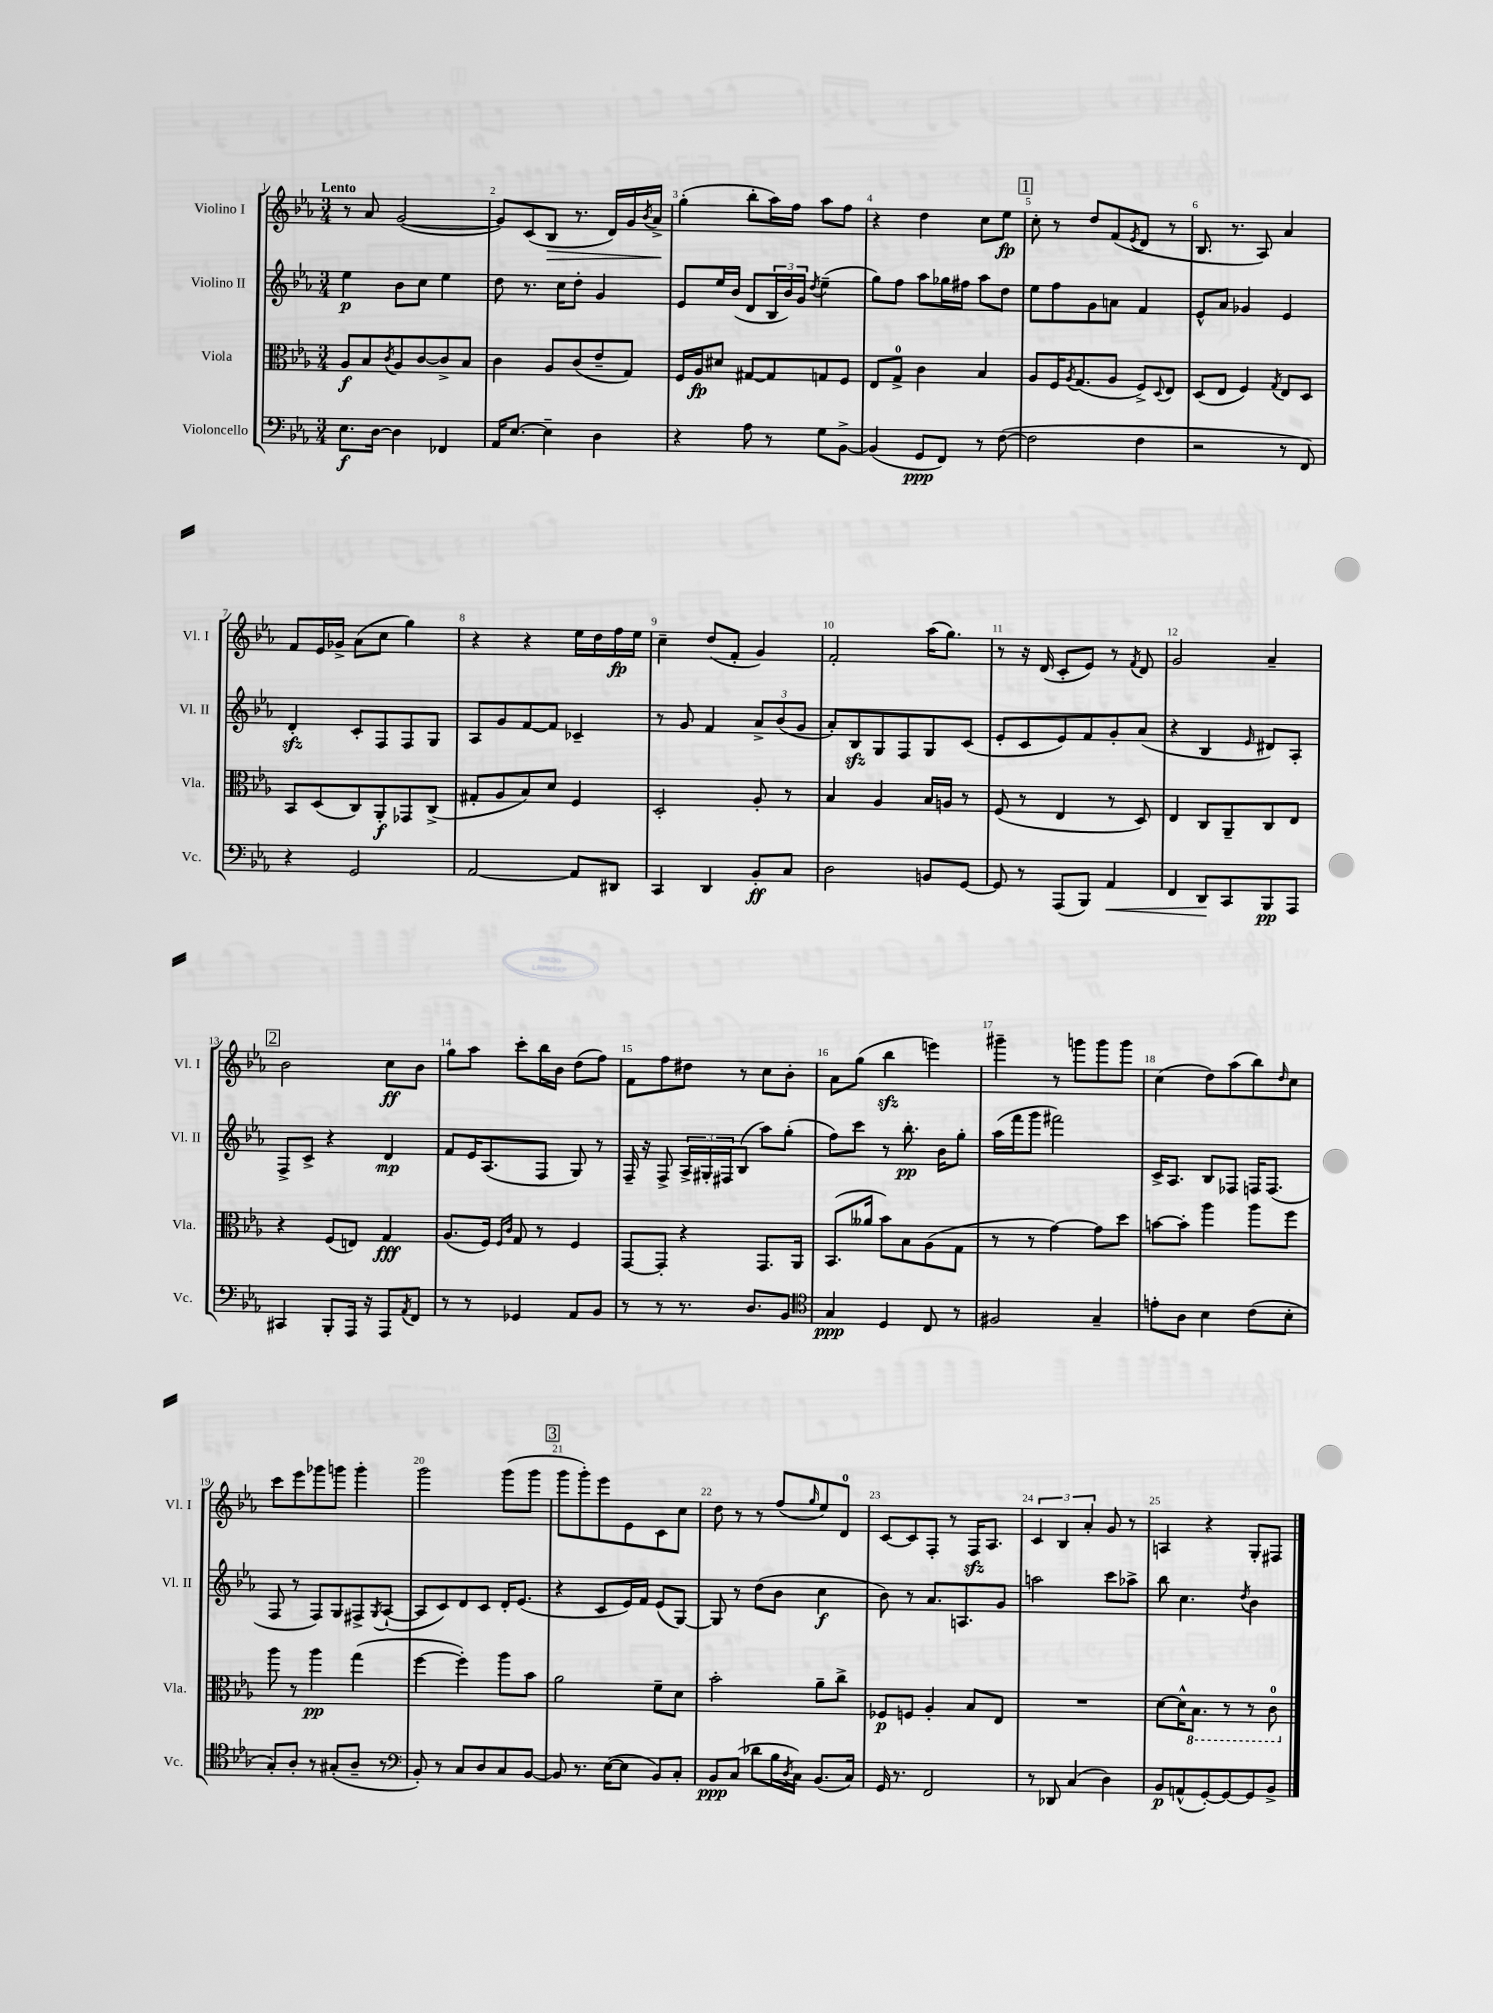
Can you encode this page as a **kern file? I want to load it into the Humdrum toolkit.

**kern	**dynam	**kern	**dynam	**kern	**dynam	**kern	**dynam
*part4	*part4	*part3	*part3	*part2	*part2	*part1	*part1
*staff4	*staff4	*staff3	*staff3	*staff2	*staff2	*staff1	*staff1
*I"Violoncello	*	*I"Viola	*	*I"Violino II	*	*I"Violino I	*
*I'Vc.	*	*I'Vla.	*	*I'Vl. II	*	*I'Vl. I	*
*clefF4	*	*clefC3	*	*clefG2	*	*clefG2	*
*k[b-e-a-]	*	*k[b-e-a-]	*	*k[b-e-a-]	*	*k[b-e-a-]	*
*M3/4	*	*M3/4	*	*M3/4	*	*M3/4	*
=1	=1	=1	=1	=1	=1	=1	=1
!	!	!	!	!	!	!LO:TX:a:B:t=Lento	!
8.E-\L	f	8A-/L	f	4ee-\	p	8r	.
.	.	8B-/	.	.	.	8a-/	.
[16D\Jk	.	.	.	.	.	.	.
.	.	8qc/	.	.	.	.	.
4D\]	.	8A-/	.	8b-\L	.	([2g/	.
.	.	[8c/	.	8cc\J	.	.	.
4FF-X/	.	8c^/]	.	4ee-\	.	.	.
.	.	8B-/J	.	.	.	.	.
=2	=2	=2	=2	=2	=2	=2	=2
16AA-/KL	.	4c\	.	8dd\	.	8g/L])	.
[8.E-/J	.	.	.	.	.	.	.
.	.	.	.	8.r	.	(8c/	.
!	!	!	!	!	!	!	!LO:HP:b
4E-~\]	.	8A-/L	.	.	.	8B-/J	>
.	.	.	.	16cc\KL	.	.	.
.	.	(8c/	.	8dd'\J	.	8.r	.
4D\	.	8e-~/	.	4g/	.	.	.
.	.	.	.	.	.	16d/LL)	.
.	.	8G/J)	.	.	.	16g/	.
.	.	.	.	.	.	8qb-/	.
.	.	.	.	.	.	16a-^/JJ	.
.	.	.	.	.	.	.	]
=3	=3	=3	=3	=3	=3	=3	=3
4r	.	16F/LL	.	8e-/L	.	(4gg'\	.
.	.	16A-/J	fp	.	.	.	.
.	.	8d#X/J	.	16ee-/L	.	.	.
.	.	.	.	(16b-/JJ	.	.	.
8A-\	.	[8G#X/L	.	8d/L	.	8bb-'\L	.
8r	.	8G#/]	.	24B-/L	.	16aa-\L)	.
.	.	.	.	24b-/)	.	.	.
.	.	.	.	.	.	16ff\JJ	.
.	.	.	.	24g/JJ	.	.	.
.	.	.	.	8qdd/	.	.	.
8G\L	.	8Gn/	.	(4ee-~\	.	8aa-\L	.
[8BB-^\J	.	8F/J	.	.	.	8ff\J	.
=4	=4	=4	=4	=4	=4	=4	=4
(4BB-/]	.	8E-/L	.	8gg\L)	.	4r	.
.	.	8G^/J	.	8ff\J	.	.	.
8GG/L	ppp	4c\	.	8aa-\L	.	4dd\	.
8FF/J)	.	.	.	16gg-X\L	.	.	.
.	.	.	.	16ff#X\JJ	.	.	.
8r	.	4B-/	.	8aa-\L	.	8cc\L	.
([8F\	.	.	.	8dd\J	.	8ee-\J	fp
!!LO:REH:place=s1:t=1
=5	=5	=5	=5	=5	=5	=5	=5
2F\]	.	8A-/L	.	8ee-\L	.	8cc'\	.
.	.	16F/K	.	8ff\	.	8r	.
.	.	8qA-/	.	.	.	.	.
.	.	(8.G/	.	.	.	.	.
.	.	.	.	8g\	.	8dd/L	.
.	.	8A-/J	.	8an\J	.	(8f/	.
.	.	.	.	.	.	8qe-/	.
4F\	.	8F^/L)	.	4f/	.	8d/J	.
.	.	8qqD/	.	.	.	.	.
.	.	8E-/J	.	.	.	8r	.
=6	=6	=6	=6	=6	=6	=6	=6
2r	.	(8D/L	.	8e-^^/L	.	8.B-/	.
.	.	8E-/J	.	8a-/J	.	.	.
.	.	.	.	.	.	8.r	.
.	.	4F/)	.	4g-X/	.	.	.
.	.	.	.	.	.	8A-/)	.
.	.	8qG/	.	.	.	.	.
8r	.	8E-/L	.	4e-/	.	4a-/	.
8FF/)	.	8D/J	.	.	.	.	.
!!LO:LB:g=z
=7	=7	=7	=7	=7	=7	=7	=7
4r	.	8BB-/L	.	4dzz'/	.	8f/L	.
.	.	(8D/	.	.	.	16e-/L	.
.	.	.	.	.	.	16g-X^/JJ	.
2GG/	.	8C/)	.	8c'/L	.	(8a-\L	.
.	.	8AA-'/	f	8F/	.	8cc\J	.
.	.	8GG-X/	.	8F/	.	4gg\)	.
.	.	(8C^/J	.	8G/J	.	.	.
=8	=8	=8	=8	=8	=8	=8	=8
[2AA-/	.	8G#X'/L	.	8A-/L	.	4r	.
.	.	8A-/	.	8g/	.	.	.
.	.	8B-/)	.	[8f/	.	4r	.
.	.	8d/J	.	8f/J]	.	.	.
8AA-/L]	.	4F/	.	4c-X~/	.	16ee-\LL	.
.	.	.	.	.	.	16dd\	.
8DD#X/J	.	.	.	.	.	16ff\	fp
.	.	.	.	.	.	16ee-\JJ	.
=9	=9	=9	=9	=9	=9	=9	=9
4CC/	.	2D'/	.	8r	.	4cc~\	.
.	.	.	.	8g/	.	.	.
4DD/	.	.	.	4f/	.	(8dd/L	.
.	.	.	.	.	.	8f'/J	.
8BB-'/L	ff	8A-'/	.	12a-^/L	.	4g/)	.
.	.	.	.	(12b-/	.	.	.
8C/J	.	8r	.	.	.	.	.
.	.	.	.	12g/J	.	.	.
=10	=10	=10	=10	=10	=10	=10	=10
2D\	.	4B-/	.	8a-'/L)	.	2f'/	.
.	.	.	.	8B-zz/	.	.	.
.	.	4A-/	.	8G/	.	.	.
.	.	.	.	8F/	.	.	.
8BBn/L	.	16B-/LL	.	8G/	.	(16aa-\KL	.
.	.	16An/JJ	.	.	.	8.gg\J)	.
[8GG/J	.	8r	.	(8c/J	.	.	.
=11	=11	=11	=11	=11	=11	=11	=11
8GG/]	.	(8F/	.	8e-'/L	.	8r	.
8r	.	8r	.	8c/	.	16r	.
.	.	.	.	.	.	(16d/	.
(8AAA-/L	.	4E-/	.	8e-/)	.	8c'/L	.
8BBB-/J)	.	.	.	8f/	.	8e-/J)	.
!	!LO:HP:b	!	!	!	!	!	!
4AA-/	<	8r	.	8g'/	.	8r	.
.	.	.	.	.	.	8qf/	.
.	.	8D/)	.	(8a-/J	.	8d/	.
=12	=12	=12	=12	=12	=12	=12	=12
4FF/	.	4E-/	.	4r	.	2g/	.
8DD/L	.	8C/L	.	4B-/	.	.	.
8CC/	[	8AA-~/	.	.	.	.	.
.	.	.	.	16qqe-/	.	.	.
8BBB-/	pp	8C/	.	8d#X/L)	.	4a-~/	.
8AAA-/J	.	8E-/J	.	8A-'/J	.	.	.
!!LO:LB:g=z
!!LO:REH:place=s1:t=2
=13	=13	=13	=13	=13	=13	=13	=13
4CC#X/	.	4r	.	8F^/L	.	2b-\	.
.	.	.	.	8c^/J	.	.	.
8BBB-'/L	.	(8F/L	.	4r	.	.	.
16AAA-/Jk	.	8En/J)	.	.	.	.	.
16r	.	.	.	.	.	.	.
8AAA-/L	.	4G/	fff	4d/	mp	8cc\L	ff
8qAA-/	.	.	.	.	.	.	.
8FF/J	.	.	.	.	.	8b-\J	.
=14	=14	=14	=14	=14	=14	=14	=14
8r	.	(8.A-/L	.	8f/L	.	8gg\L	.
8r	.	.	.	16e-/K	.	8aa-\J	.
.	.	16F/Jk)	.	(8.A-/	.	.	.
.	.	16qqF/LL	.	.	.	.	.
.	.	16qqc/JJ	.	.	.	.	.
4GG-X/	.	8G/	.	.	.	8ccc'\L	.
.	.	8r	.	8F/J	.	16bb-\L	.
.	.	.	.	.	.	16b-\JJ	.
8AA-/L	.	4F/	.	8G/)	.	(8dd\L	.
8BB-/J	.	.	.	8r	.	8ff\J)	.
=15	=15	=15	=15	=15	=15	=15	=15
8r	.	[8GG/L	.	16F~/	.	8f\L	.
.	.	.	.	16r	.	.	.
8r	.	8GG'/J]	.	8F^/	.	8ff\	.
8.r	.	4r	.	24A-^/LL	.	8dd#X\J	.
.	.	.	.	24G#X'/	.	.	.
.	.	.	.	24F#X/J	.	.	.
.	.	.	.	(8B-/J	.	8r	.
8.D/L	.	.	.	.	.	.	.
.	.	8.GG/L	.	8aa-\L)	.	8cc\L	.
8BB-/J	.	.	.	(8gg'\J	.	8b-'\J	.
.	.	16AA-/Jk	.	.	.	.	.
=16	=16	=16	=16	=16	=16	=16	=16
*clefC4	*	*	*	*	*	*	*
4G/	ppp	(8.BB-/L	.	8ff\L)	.	8a-\L	.
.	.	.	.	8ccc\J	.	(8gg\J	.
.	.	16a--X/Jk	.	.	.	.	.
4D/	.	8b-\L)	.	8r	.	4bb-zz\	.
.	.	8B-\	.	8.bb-'\	pp	.	.
8C/	.	(8A-\	.	.	.	4eeen\)	.
.	.	.	.	16b-\KL	.	.	.
8r	.	8G\J	.	8gg'\J	.	.	.
=17	=17	=17	=17	=17	=17	=17	=17
2F#X/	.	8r	.	(16aa-\LL	.	4ggg#X~\	.
.	.	.	.	16fff\J	.	.	.
.	.	8r	.	8ggg\J	.	.	.
.	.	[4g\)	.	2fff#X\)	.	8r	.
.	.	.	.	.	.	8gggn\L	.
4G~/	.	8g\L]	.	.	.	8ggg\	.
.	.	8dd\J	.	.	.	8ggg\J	.
=18	=18	=18	=18	=18	=18	=18	=18
8en'\L	.	[8bn\L	.	16c^/KL	.	(4cc\	.
.	.	.	.	8.A-/J	.	.	.
8A-\J	.	8b'\J]	.	.	.	.	.
4B-\	.	4aa-\	.	8B-/L	.	8dd\L)	.
.	.	.	.	8F-X/J	.	(8aa-\	.
(8c\L	.	8aa-\L	.	16Fn/KL	.	8bb-\)	.
.	.	.	.	(8.F/J	.	.	.
.	.	.	.	.	.	16qqdd/	.
8B-'\J	.	8ff\J	.	.	.	8cc\J	.
!!LO:LB:g=z
=19	=19	=19	=19	=19	=19	=19	=19
8G'/L)	.	8aa-\	.	8F/	.	8ccc\L	.
8A-'/J	.	8r	.	8r	.	8eee-\	.
8r	.	4aa-\	pp	8F/L)	.	8ggg-X\	.
(8G#X'/L	.	.	.	8G/	.	8gggn\J	.
8A-~/J	.	(4gg\	.	8F#X^/	.	4ggg'\	.
.	.	.	.	8qG/	.	.	.
8r	.	.	.	([8A-`/J	.	.	.
=20	=20	=20	=20	=20	=20	=20	=20
*clefF4	*	*	*	*	*	*	*
8BB-'/)	.	[4ff\	.	8A-/L]	.	2ggg\	.
8r	.	.	.	8c/)	.	.	.
8C/L	.	4ff'\])	.	8d/	.	.	.
8D/	.	.	.	8c/J	.	.	.
8C/	.	8aa-\L	.	16d'/KL	.	(8ggg\L	.
.	.	.	.	(8.e-/J	.	.	.
[8BB-/J	.	8b-\J	.	.	.	8ggg\J	.
!!LO:REH:place=s1:t=3
=21	=21	=21	=21	=21	=21	=21	=21
8BB-/]	.	2a-\	.	4r	.	8ggg\L	.
8.r	.	.	.	.	.	8ggg'\)	.
.	.	.	.	8c/L	.	8eee-\	.
([16E-\KL	.	.	.	.	.	.	.
8E-\J]	.	.	.	16e-/L)	.	8e-\	.
.	.	.	.	16f/JJ	.	.	.
8BB-/L)	.	8f~\L	.	(8e-/L	.	8c\	.
8C'/J	.	8d\J	.	[8G/J)	.	8cc\J	.
=22	=22	=22	=22	=22	=22	=22	=22
8BB-/L	ppp	2b-'\	.	8G/]	.	8dd\	.
(8C/J	.	.	.	8r	.	8r	.
8d-X\L	.	.	.	(8dd\L	.	8r	.
16B-\L	.	.	.	8b-\J	.	(8ff/L	.
8qD/	.	.	.	.	.	.	.
16C\JJ)	.	.	.	.	.	.	.
.	.	.	.	.	.	16qqgg/	.
(8.BB-/L	.	8a-~\L	.	4cc\	f	8ee-/)	.
.	.	8cc^\J	.	.	.	8d/J	.
16C/Jk)	.	.	.	.	.	.	.
=23	=23	=23	=23	=23	=23	=23	=23
16GG/	.	8F-X/L	p	8b-\)	.	[8c/L	.
8.r	.	.	.	.	.	.	.
.	.	8Fn/J	.	8r	.	8c/]	.
2FF/	.	4A-'/	.	8.a-/L	.	8F'/J	.
.	.	.	.	.	.	8r	.
.	.	.	.	8.An/	.	.	.
.	.	8B-/L	.	.	.	16Fzz/KL	.
.	.	.	.	.	.	8.A-/J	.
.	.	8E-/J	.	8g/J	.	.	.
=24	=24	=24	=24	=24	=24	=24	=24
8r	.	2.r	.	2aan\	.	6c/	.
8DD-X/	.	.	.	.	.	.	.
.	.	.	.	.	.	6B-/	.
(4C/	.	.	.	.	.	.	.
.	.	.	.	.	.	6a-'/	.
4D\)	.	.	.	8ccc\L	.	8g/	.
.	.	.	.	8aa-X^\J	.	8r	.
=25	=25	=25	=25	=25	=25	=25	=25
8BB-/L	p	[8d\L	.	8bb-\	.	4An/	.
(8AAn^^/	.	16d^^\K]	.	4.cc\	.	.	.
*	*	*8ba	*	*	*	*	*
.	.	8.BB-\J	.	.	.	.	.
[8GG'/)	.	.	.	.	.	4r	.
8GG/_	.	8r	.	.	.	.	.
.	.	.	.	8qdd/	.	.	.
8GG/]	.	8r	.	4b-\	.	8G'/L	.
8BB-^/J	.	8C\	.	.	.	8F#X/J	.
*	*	*X8ba	*	*	*	*	*
==	==	==	==	==	==	==	==
*-	*-	*-	*-	*-	*-	*-	*-
